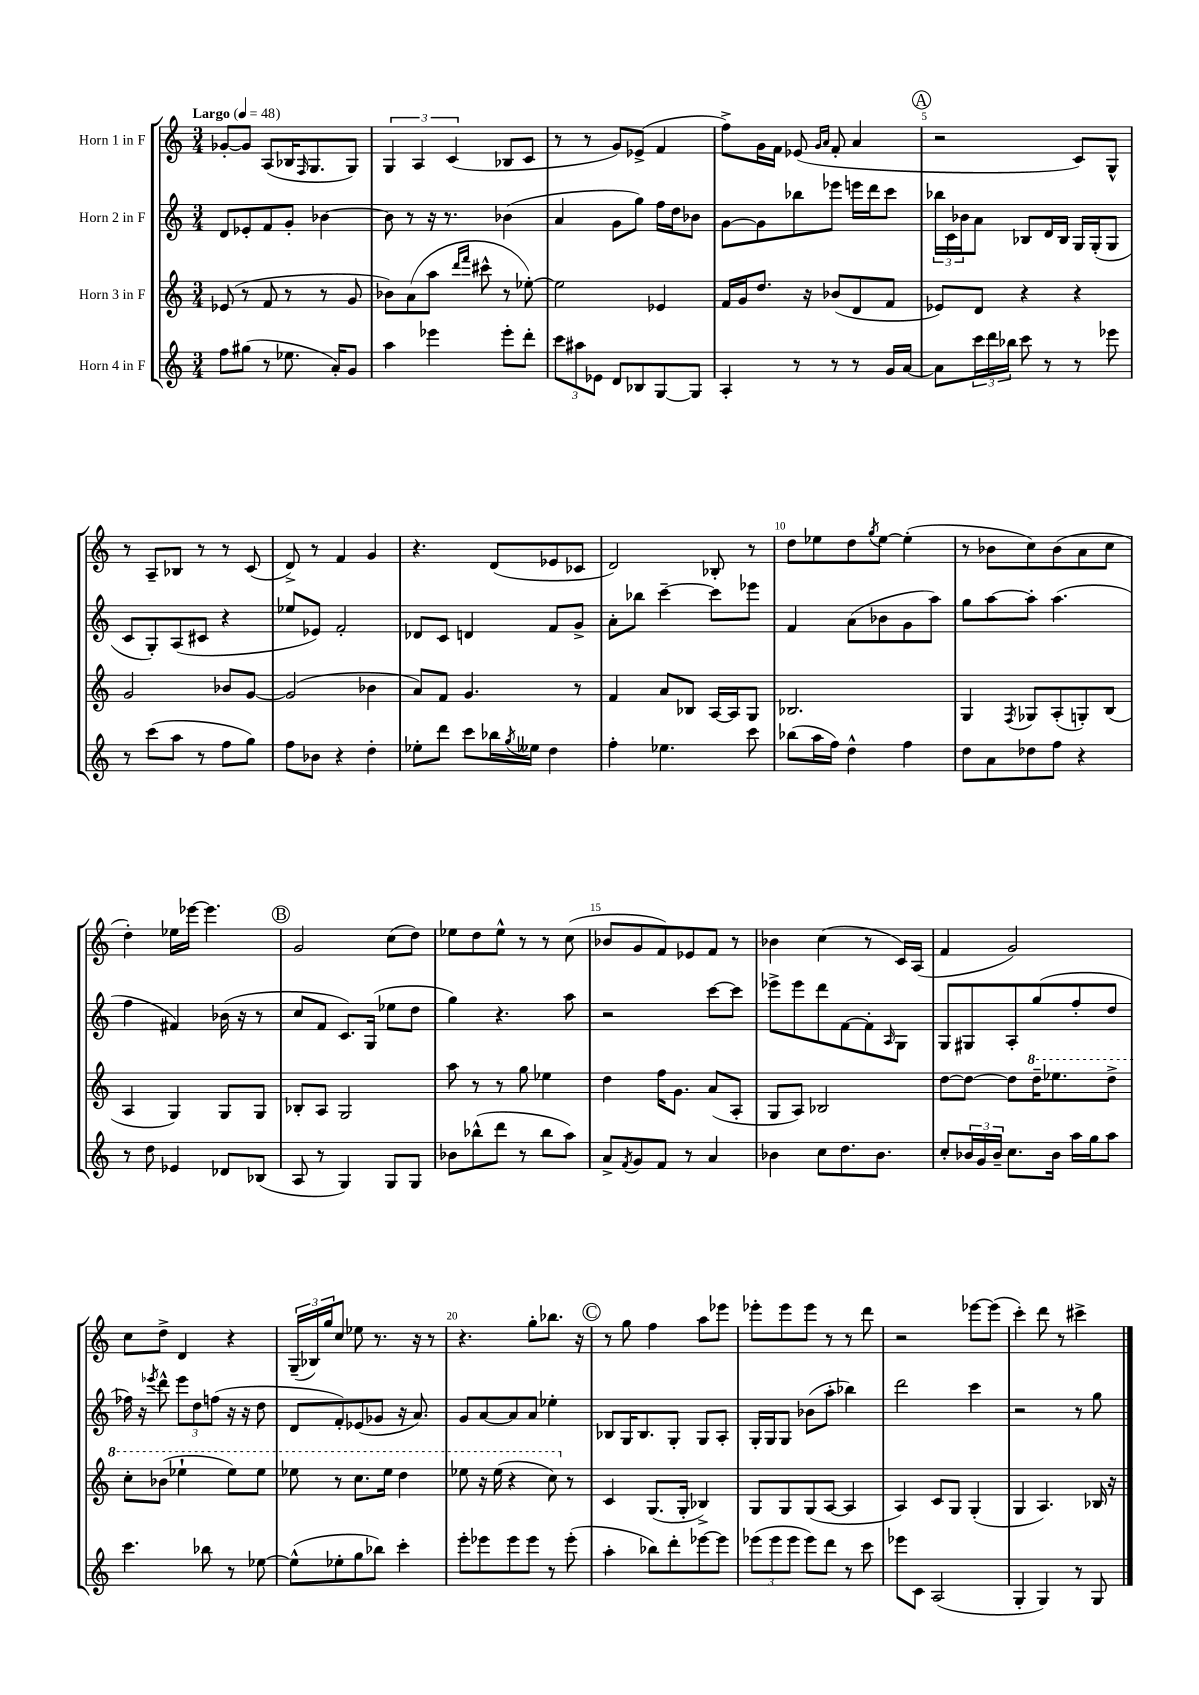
<<
\new StaffGroup <<
\new Staff = "s0" \with { instrumentName = "Horn 1 in F" } {
    \clef treble \key c \major \numericTimeSignature \time 3/4 \tempo "Largo" 4 = 48
    ges'8~-. ges'8 a8( bes16 \grace { f16 } g8. g8) |
    \tuplet 3/2 { g4 a4 c'4( } bes8 c'8 |
    r8 r8 g'8) ees'8->( f'4 |
    f''8->) g'16 f'16 ees'8( \grace { g'16 a'16 } f'8-. a'4 |
    \mark \markup { \circle "A" } r2 c'8) g8-^ |
    r8 a8-- bes8 r8 r8 c'8( |
    d'8->) r8 f'4 g'4 |
    r4. d'8( ees'8 ces'8 |
    d'2) bes8-. r8 |
    d''8 ees''8 d''8 \acciaccatura { g''8 } ees''8~ ees''4-.( |
    r8 bes'8 c''8) bes'8( a'8 c''8 |
    d''4-.) ees''16 ees'''16~ ees'''4. |
    \mark \markup { \circle "B" } g'2 c''8( d''8) |
    ees''8 d''8 ees''8-^ r8 r8 c''8( |
    bes'8 g'8 f'8) ees'8 f'8 r8 |
    bes'4 c''4( r8 c'16) a16( |
    f'4 g'2) |
    c''8 d''8-> d'4 r4 |
    \tuplet 3/2 { g16--( bes16) g''16 } c''8 ees''8 r8. r16 r8 |
    r4. g''8-. bes''8. r16 |
    \mark \markup { \circle "C" } r8 g''8 f''4 a''8 ees'''8 |
    ees'''8-. ees'''8 ees'''8 r8 r8 d'''8 |
    r2 ees'''8~ ees'''8( |
    c'''4-.) d'''8 r8 cis'''4-> \bar "|." |
}
\new Staff = "s1" \with { instrumentName = "Horn 2 in F" } {
    \clef treble \key c \major \numericTimeSignature \time 3/4
    d'8 ees'8-. f'8 g'8-. bes'4~ |
    bes'8 r8 r16 r8. bes'4( |
    a'4 g'8 g''8) f''16 d''16 bes'8 |
    g'8~ g'8 bes''8 ees'''8 e'''16 d'''16 c'''8 |
    \mark \markup { \circle "A" } \tuplet 3/2 { bes''16 c'16 bes'16 } a'8 bes8 d'16 bes16 g16 g16-.( g8 |
    c'8 g8-.) a8( cis'8 r4 |
    ees''8 ees'8) f'2-. |
    des'8 c'8 d'4 f'8 g'8-> |
    a'8-. bes''8 c'''4~-- c'''8 ees'''8 |
    f'4 a'8( bes'8 g'8 a''8) |
    g''8 a''8~ a''8-. a''4.( |
    f''4 fis'4) bes'16( r16 r8 |
    \mark \markup { \circle "B" } c''8 f'8 c'8.) g16( ees''8 d''8 |
    g''4) r4. a''8 |
    r2 c'''8~ c'''8 |
    ees'''8-> ees'''8 d'''8 f'8~ f'8-. \grace { a16 } g8 |
    g8 gis8 a8-. g''8( f''8-. d''8 |
    fes''16) r16 \acciaccatura { ees'''8 } d'''8-^ \tuplet 3/2 { ees'''8 d''8 f''8( } r16 r16 d''8 |
    d'8 f'8-.) ees'8( ges'8 r16 a'8.) |
    g'8 a'8~ a'8 a'8 ees''4-. |
    \mark \markup { \circle "C" } bes8 g16 bes8. g8-. g8 a8-. |
    g16-. g16 g8 bes'8( a''8-. bes''4) |
    d'''2 c'''4 |
    r2 r8 g''8 \bar "|." |
}
\new Staff = "s2" \with { instrumentName = "Horn 3 in F" } {
    \clef treble \key c \major \numericTimeSignature \time 3/4
    ees'8( r8 f'8 r8 r8 g'8 |
    bes'8) a'8( a''8 \grace { d'''16 f'''16 } cis'''8-^ r8 ees''8~-.) |
    ees''2 ees'4 |
    f'16 g'16 d''8. r16 bes'8( d'8 f'8 |
    \mark \markup { \circle "A" } ees'8) d'8 r4 r4 |
    g'2 bes'8 g'8~ |
    g'2( bes'4 |
    a'8) f'8 g'4. r8 |
    f'4 a'8 bes8 a16~ a16 g8 |
    bes2. |
    g4 \acciaccatura { f8 } ges8 a8-.( g8-.) b8( |
    a4 g4) g8 g8 |
    \mark \markup { \circle "B" } bes8-. a8 g2 |
    a''8 r8 r8 g''8 ees''4 |
    d''4 f''16 g'8. a'8( a8-. |
    g8 a8) bes2 |
    d''8~ d''8~ d''8 \ottava #1 d'''16-- ees'''8. d'''8-> |
    c'''8-. bes''8( ees'''4-! ees'''8) ees'''8 |
    ees'''8 r8 c'''8. ees'''16 d'''4 |
    ees'''8 r16 ees'''16( r4 c'''8) \ottava #0 r8 |
    \mark \markup { \circle "C" } c'4 g8.( g16-. bes4->) |
    g8 g8 g8( a8~ a4 |
    a4) c'8 g8 g4-.( |
    g4 a4.) bes16 r16 \bar "|." |
}
\new Staff = "s3" \with { instrumentName = "Horn 4 in F" } {
    \clef treble \key c \major \numericTimeSignature \time 3/4
    f''8 gis''8( r8 ees''8. a'16-.) g'8 |
    a''4 ees'''4 ees'''8-. d'''8-. |
    \tuplet 3/2 { c'''8 ais''8 ees'8 } d'8 bes8 g8~ g8 |
    a4-. r8 r8 r8 g'16 a'16~ |
    \mark \markup { \circle "A" } a'8 \tuplet 3/2 { c'''16 d'''16 bes''16 } c'''8 r8 r8 ees'''8 |
    r8 c'''8( a''8 r8 f''8 g''8) |
    f''8 bes'8 r4 d''4-. |
    ees''8-. d'''8 c'''8 bes''16 \acciaccatura { g''8 } eeses''16 d''4 |
    f''4-. ees''4. c'''8 |
    bes''8( a''16 f''16) d''4-^ f''4 |
    d''8 a'8 des''8 f''8 r4 |
    r8 d''8 ees'4 des'8 bes8( |
    \mark \markup { \circle "B" } a8 r8 g4) g8 g8 |
    bes'8 bes''8-^( d'''8 r8 bes''8 a''8) |
    a'8-> \acciaccatura { f'8 } g'8 f'8 r8 a'4 |
    bes'4 c''8 d''8. bes'8. |
    c''8-. \tuplet 3/2 { bes'16 g'16 bes'16-- } c''8. bes'16 a''16 g''16 a''8 |
    c'''4. bes''8 r8 ees''8~ |
    ees''8-^( ees''8-. g''8 bes''8) c'''4-. |
    e'''8-. ees'''8 ees'''8 ees'''8 r8 ees'''8-.( |
    \mark \markup { \circle "C" } a''4-. bes''8) d'''8-. ees'''8~ ees'''8 |
    \tuplet 3/2 { ees'''8( ees'''8 ees'''8 } ees'''8) d'''8 r8 c'''8 |
    ees'''8 c'8 a2( |
    g4-. g4) r8 g8 \bar "|." |
}
>>
>>
\layout { \context { \Score \override BarNumber.break-visibility = ##(#f #t #t) barNumberVisibility = #(every-nth-bar-number-visible 5) } }
